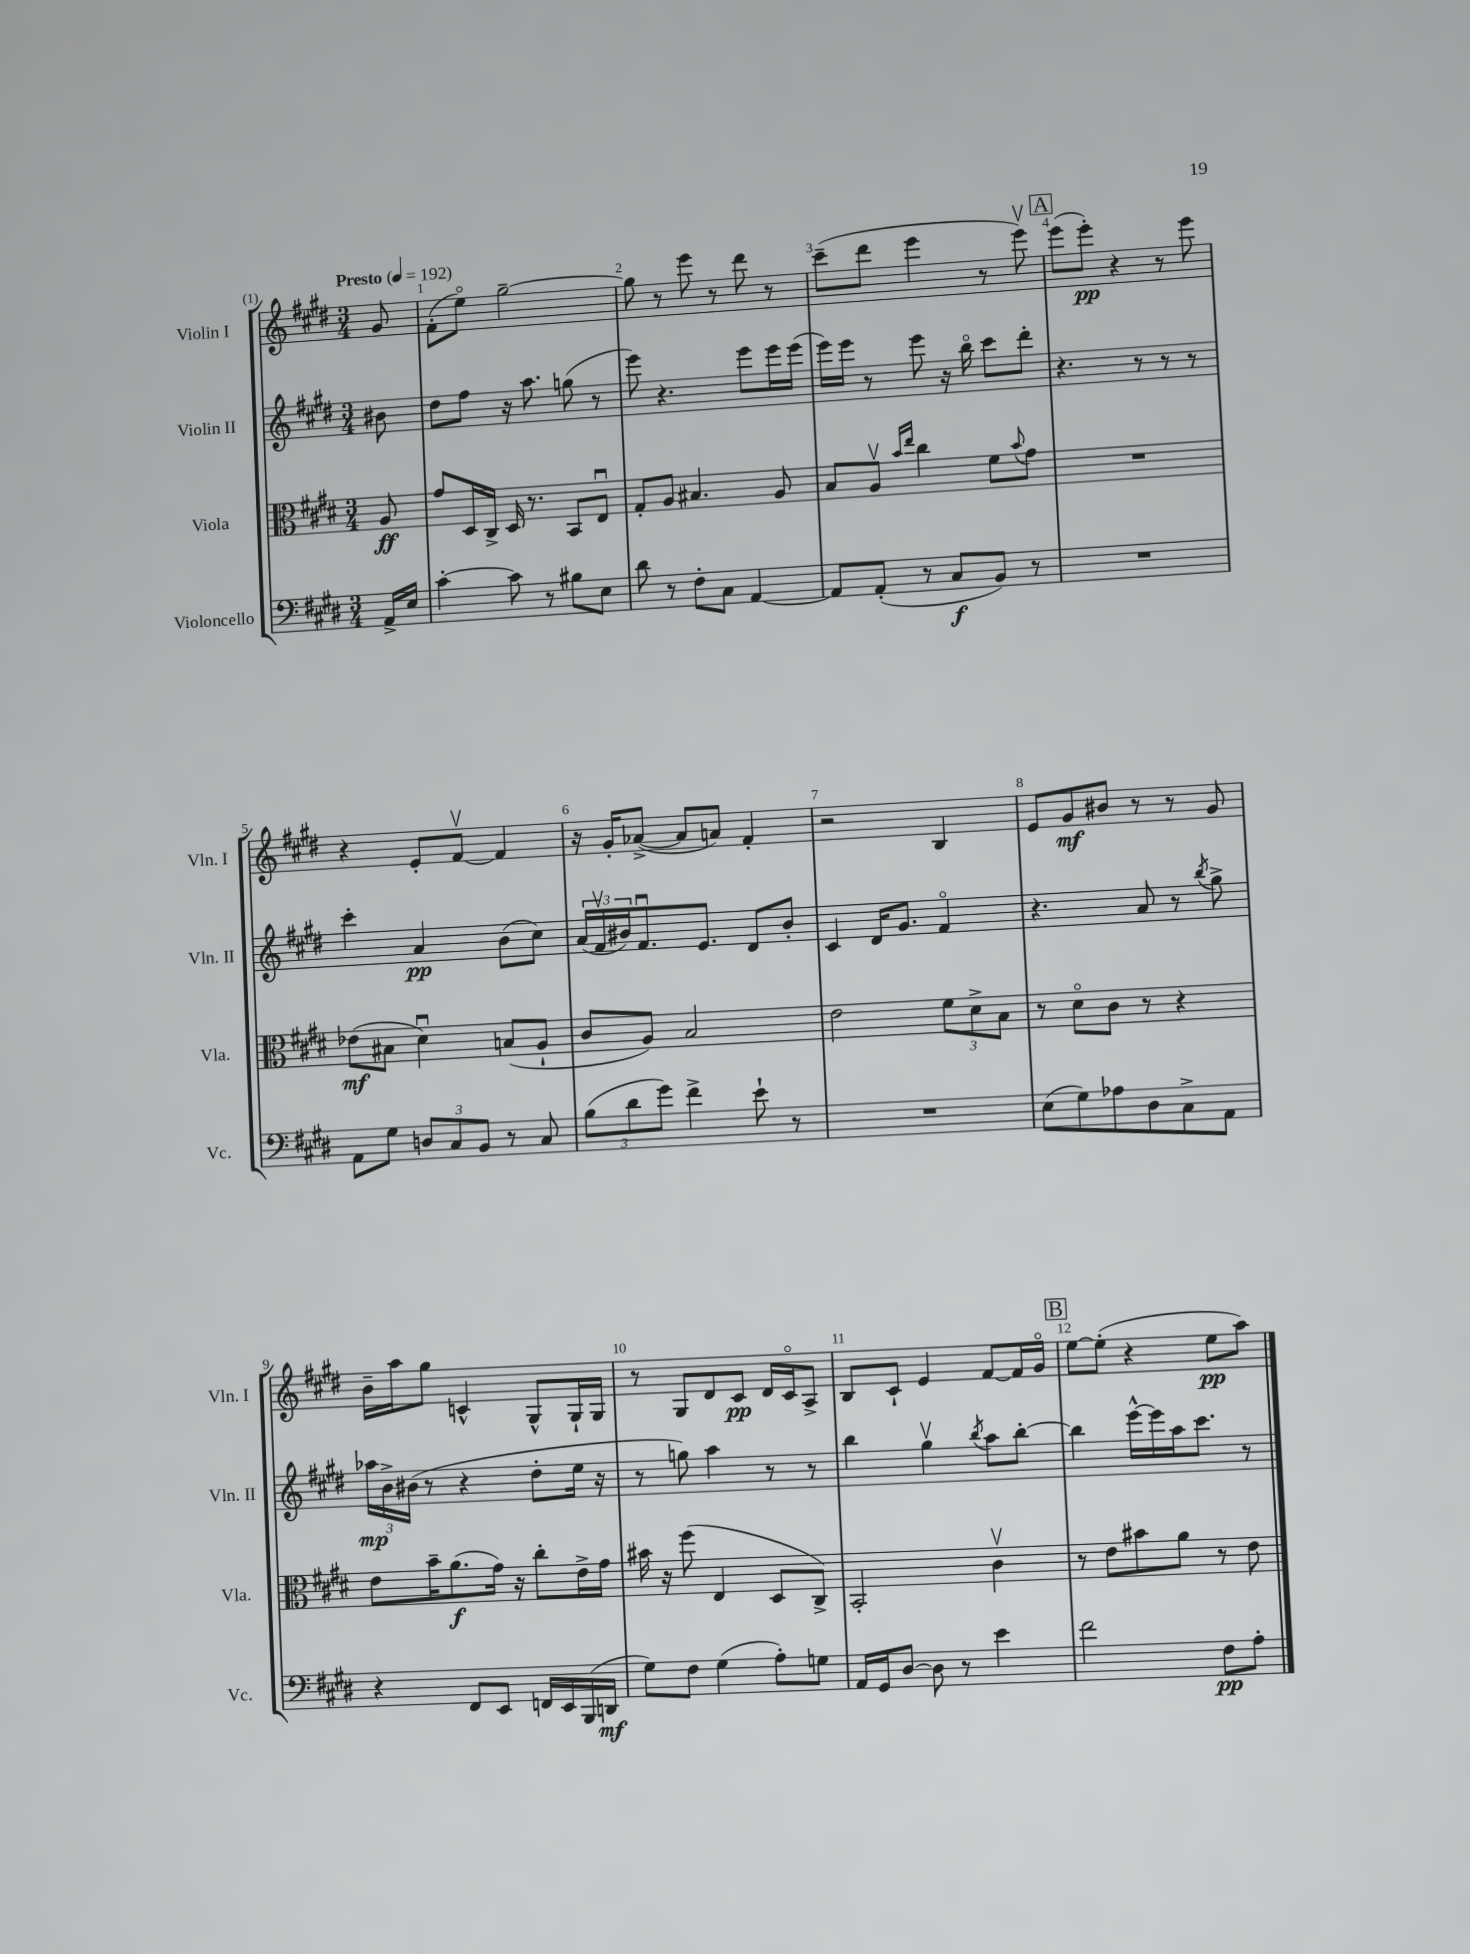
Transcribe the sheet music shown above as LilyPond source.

<<
\new StaffGroup <<
\new Staff = "s0" \with { instrumentName = "Violin I" shortInstrumentName = "Vln. I" } {
    \clef treble \key e \major \numericTimeSignature \time 3/4 \partial 8 \tempo "Presto" 4 = 192
    gis'8 |
    fis'8-.( e''8\flageolet) gis''2~-- |
    gis''8 r8 e'''8 r8 dis'''8 r8 |
    cis'''8--( dis'''8 e'''4 r8 e'''8\upbow) |
    \mark \markup { \box "A" } e'''8( e'''8-.\pp) r4 r8 e'''8 |
    r4 e'8-. fis'8~\upbow fis'4 |
    r16 gis'16-. aes'8~->( aes'8 a'8) fis'4-. |
    r2 b4 |
    e'8 gis'8\mf bis'8 r8 r8 gis'8 |
    b'16-- a''16 gis''8 c'4-^ gis8-^ gis16-! gis16 |
    r8 gis8 dis'8 cis'8\pp dis'16 cis'16\flageolet a8-> |
    b8 cis'8-! e'4 fis'8~ fis'16 gis'16\flageolet |
    \mark \markup { \box "B" } e''8~ e''8-.( r4 e''8\pp a''8) \bar "|." |
}
\new Staff = "s1" \with { instrumentName = "Violin II" shortInstrumentName = "Vln. II" } {
    \clef treble \key e \major \numericTimeSignature \time 3/4 \partial 8
    bis'8 |
    dis''8 fis''8 r16 a''8. g''8( r8 |
    e'''8) r4. e'''8 e'''16 e'''16( |
    e'''16) e'''16 r8 e'''8 r16 b''16\flageolet cis'''8 dis'''8-. |
    \mark \markup { \box "A" } r4. r8 r8 r8 |
    cis'''4-. a'4\pp b'8( cis''8) |
    \tuplet 3/2 { a'16( fis'16\upbow bis'16) } fis'8.\downbow e'8. dis'8 bis'8-. |
    cis'4 dis'16 gis'8. fis'4\flageolet |
    r4. a'8 r8 \acciaccatura { b''8 } gis''8-> |
    \tuplet 3/2 { aes''16\mp b'16-> bis'16( } r8 r4 dis''8-. e''16 r16 |
    r8 g''8) a''4 r8 r8 |
    b''4 gis''4\upbow \acciaccatura { b''8 } a''8 b''8~-. |
    \mark \markup { \box "B" } b''4 e'''16~-^ e'''16 a''16 cis'''8. r8 \bar "|." |
}
\new Staff = "s2" \with { instrumentName = "Viola" shortInstrumentName = "Vla." } {
    \clef alto \key e \major \numericTimeSignature \time 3/4 \partial 8
    a8\ff |
    gis'8 dis16 cis16-> dis16 r8. b,8 e8\downbow |
    gis8-. a8 bis4. a8 |
    b8 a8\upbow \grace { b'16 e''16 } cis''4 fis'8 \appoggiatura { b'8 } gis'8 |
    \mark \markup { \box "A" } R2. |
    ees'8\mf( bis8 dis'4\downbow) b8( a8-! |
    cis'8 a8) b2 |
    e'2 \tuplet 3/2 { fis'8 dis'8-> b8 } |
    r8 dis'8\flageolet cis'8 r8 r4 |
    e'8 b'16-- a'8.\f( gis'16) r16 cis''8-. e'16-> gis'16 |
    bis'16 r16 fis''8( e4 dis8 cis8->) |
    b,2-. cis'4\upbow |
    \mark \markup { \box "B" } r8 e'8 bis'8 a'8 r8 e'8 \bar "|." |
}
\new Staff = "s3" \with { instrumentName = "Violoncello" shortInstrumentName = "Vc." } {
    \clef bass \key e \major \numericTimeSignature \time 3/4 \partial 8
    a,16-> e16 |
    cis'4~-. cis'8 r8 bis8 e8 |
    dis'8 r8 fis8-. cis8 a,4~ |
    a,8 a,8-.( r8 cis8\f b,8) r8 |
    \mark \markup { \box "A" } R2. |
    a,8 gis8 \tuplet 3/2 { d8 cis8 b,8 } r8 cis8 |
    \tuplet 3/2 { b8( dis'8 gis'8) } fis'4-> e'8-! r8 |
    R2. |
    e8( gis8) aes8 dis8 cis8-> a,8 |
    r4 fis,8 e,8 f,16 e,16 b,,16( d,16\mf |
    gis8) fis8 gis4( a8-.) g8 |
    a,16 gis,16 dis8~ dis8 r8 e'4 |
    \mark \markup { \box "B" } fis'2 fis8\pp a8-. \bar "|." |
}
>>
>>
\layout { \context { \Score \override BarNumber.break-visibility = ##(#f #t #t) barNumberVisibility = #all-bar-numbers-visible } }
